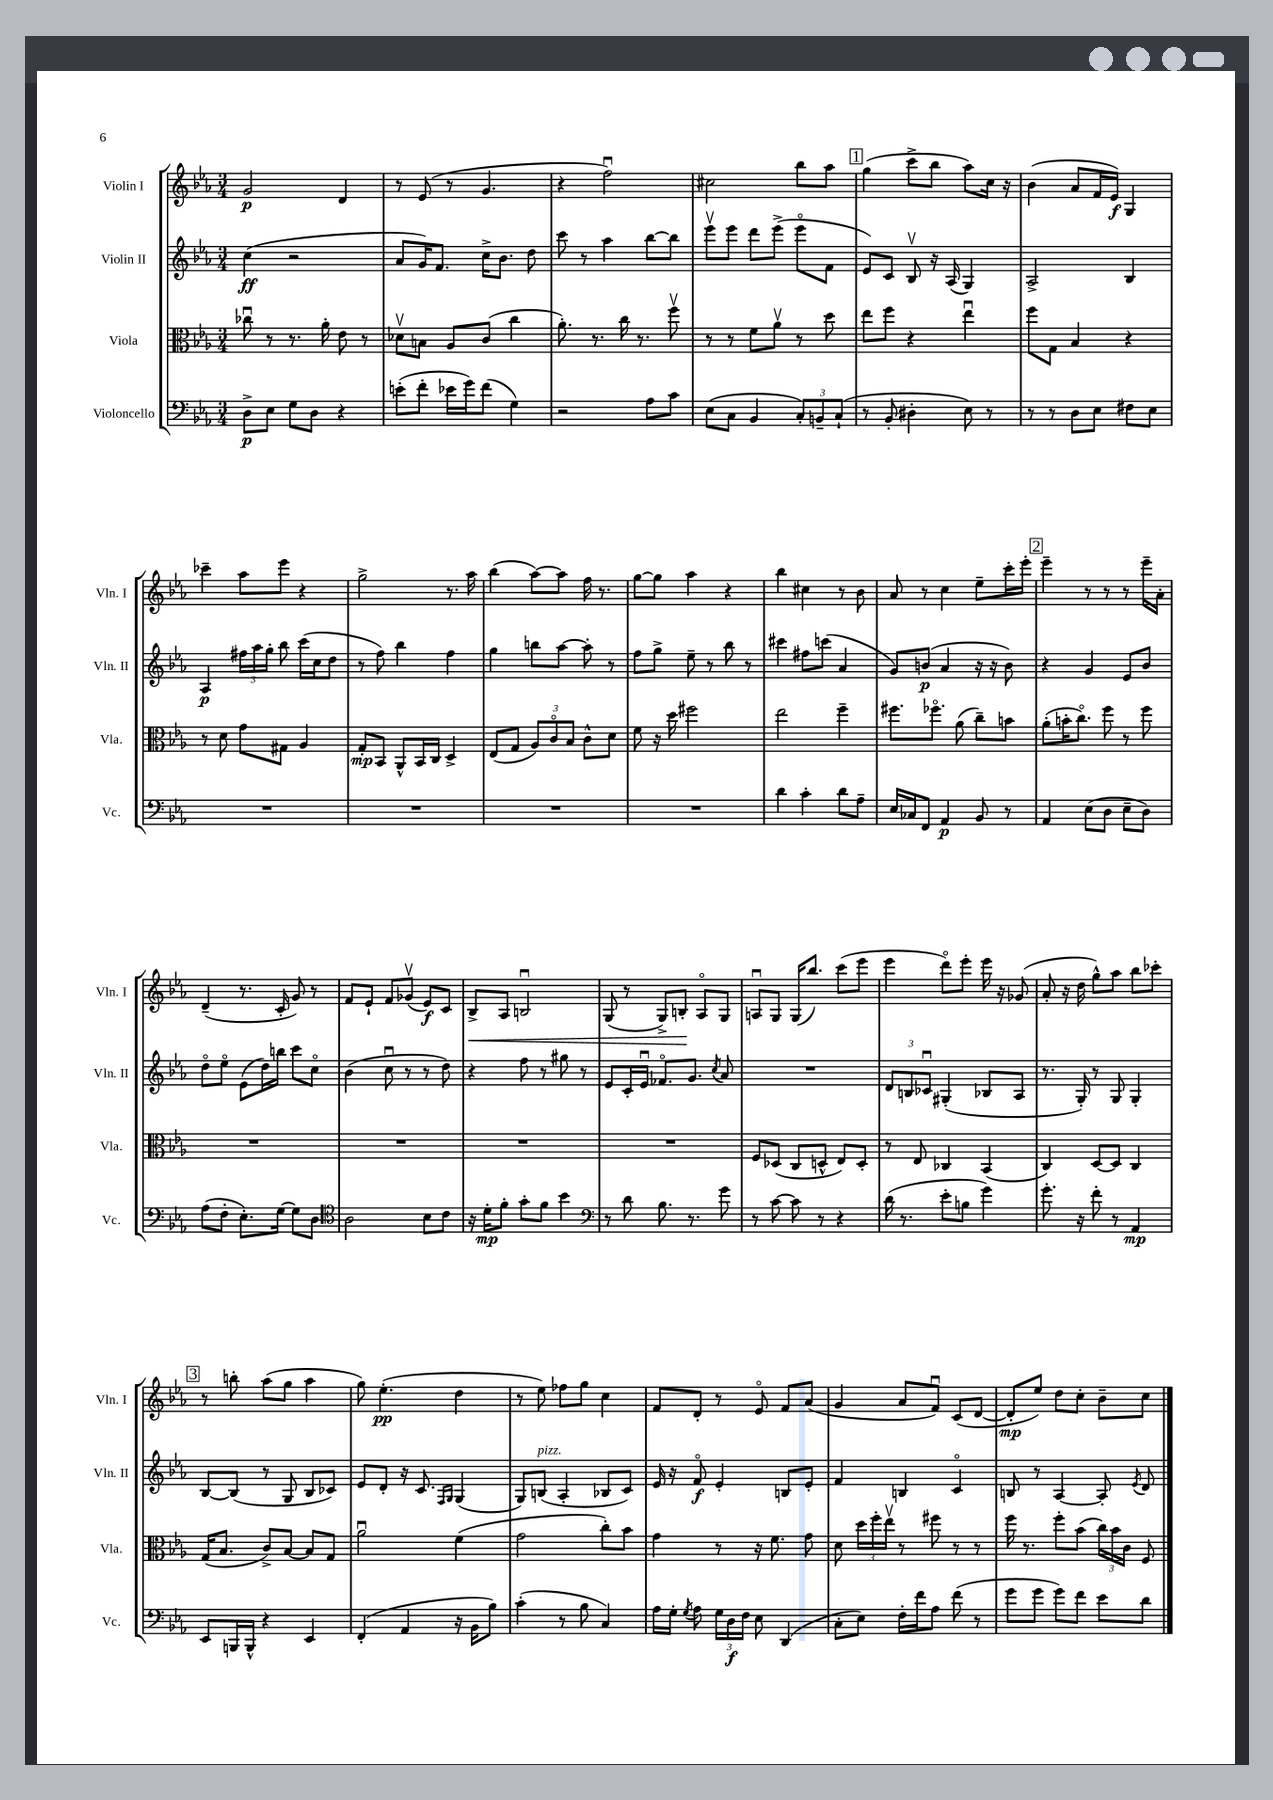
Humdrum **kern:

**kern	**dynam	**kern	**dynam	**kern	**dynam	**kern	**dynam
*part4	*part4	*part3	*part3	*part2	*part2	*part1	*part1
*staff4	*staff4	*staff3	*staff3	*staff2	*staff2	*staff1	*staff1
*I"Violoncello	*	*I"Viola	*	*I"Violin II	*	*I"Violin I	*
*I'Vc.	*	*I'Vla.	*	*I'Vln. II	*	*I'Vln. I	*
*clefF4	*	*clefC3	*	*clefG2	*	*clefG2	*
*k[b-e-a-]	*	*k[b-e-a-]	*	*k[b-e-a-]	*	*k[b-e-a-]	*
*M3/4	*	*M3/4	*	*M3/4	*	*M3/4	*
=1	=1	=1	=1	=1	=1	=1	=1
8D^\L	p	8cc-Xu\	.	(4cc\	ff	2g/	p
8E-\J	.	8r	.	.	.	.	.
8G\L	.	8.r	.	2r	.	.	.
8D\J	.	.	.	.	.	.	.
.	.	16a-'\	.	.	.	.	.
4r	.	8e-\	.	.	.	4d/	.
.	.	8r	.	.	.	.	.
=2	=2	=2	=2	=2	=2	=2	=2
(8en'\L	.	8d-Xv\L	.	8a-/L	.	8r	.
8f'\J	.	8Bn\J	.	16g/K)	.	(8e-/	.
.	.	.	.	8.f/J	.	.	.
16e-X\LL	.	8A-/L	.	.	.	8r	.
16g\J)	.	.	.	.	.	.	.
(8f\J	.	(8c/J	.	16cc^\KL	.	4.g/	.
.	.	.	.	8.b-\J	.	.	.
4G\)	.	4cc\	.	.	.	.	.
.	.	.	.	8dd\	.	.	.
=3	=3	=3	=3	=3	=3	=3	=3
2r	.	8.a-'\)	.	8ccc\	.	4r	.
.	.	.	.	8r	.	.	.
.	.	8.r	.	.	.	.	.
.	.	.	.	4aa-\	.	2ffu\)	.
.	.	16cc\	.	.	.	.	.
.	.	8.r	.	.	.	.	.
8A-\L	.	.	.	[8bb-\L	.	.	.
8c\J	.	8ffv\	.	8bb-\J]	.	.	.
=4	=4	=4	=4	=4	=4	=4	=4
(8E-\L	.	8r	.	8eee-v\L	.	2cc#X\	.
8C\J	.	8r	.	8eee-\J	.	.	.
4BB-/	.	8f\L	.	8ddd\L	.	.	.
.	.	8a-v\J	.	(8eee-^\J	.	.	.
12C'/L)	.	8r	.	8eee-\L	.	8bb-\L	.
12BBn~/	.	.	.	.	.	.	.
.	.	8dd\	.	8f\J	.	8aa-\J	.
(12C`/J	.	.	.	.	.	.	.
!!LO:REH:place=s1:t=1
=5	=5	=5	=5	=5	=5	=5	=5
8r	.	8ee-\L	.	8e-/L)	.	(4gg\	.
8BB-'/	.	8ff\J	.	8c/J	.	.	.
4D#X'\	.	4r	.	8B-v/	.	8ccc^\L	.
.	.	.	.	16r	.	8bb-\J	.
.	.	.	.	(16A-/	.	.	.
8E-\)	.	4ee-u\	.	4G/)	.	8aa-\L)	.
8r	.	.	.	.	.	16cc\Jk	.
.	.	.	.	.	.	16r	.
=6	=6	=6	=6	=6	=6	=6	=6
8r	.	8ff\L	.	2A-^/	.	(4b-\	.
8r	.	8G\J	.	.	.	.	.
8D\L	.	4B-/	.	.	.	8a-/L	.
8E-\J	.	.	.	.	.	16f/L	.
.	.	.	.	.	.	16e-/JJ)	f
8F#X\L	.	4r	.	4B-/	.	4G/	.
8E-\J	.	.	.	.	.	.	.
!!LO:LB:g=z
=7	=7	=7	=7	=7	=7	=7	=7
2.r	.	8r	.	4A-/	p	4ccc-X~\	.
.	.	8d\	.	.	.	.	.
.	.	8g\L	.	24ff#X\LL	.	8aa-\L	.
.	.	.	.	24aa-\	.	.	.
.	.	.	.	24gg'\JJ	.	.	.
.	.	8G#X\J	.	8bb-\	.	8eee-\J	.
.	.	4A-/	.	(16ccc\LL	.	4r	.
.	.	.	.	16cc\J	.	.	.
.	.	.	.	8dd\J	.	.	.
=8	=8	=8	=8	=8	=8	=8	=8
2.r	.	8G'/L	mp	8r	.	2gg^\	.
.	.	8BB-/J	.	8ff\)	.	.	.
.	.	8AA-^^/L	.	4bb-\	.	.	.
.	.	16BB-/L	.	.	.	.	.
.	.	16C/JJ	.	.	.	.	.
.	.	4D^/	.	4ff\	.	8.r	.
.	.	.	.	.	.	16aa-\	.
=9	=9	=9	=9	=9	=9	=9	=9
2.r	.	(8E-/L	.	4gg\	.	(4bb-\	.
.	.	8G/J	.	.	.	.	.
.	.	12A-/L)	.	8bbn\L	.	[8aa-\L)	.
.	.	12c/	.	.	.	.	.
.	.	.	.	[8aa-\J	.	8aa-\J]	.
.	.	12B-/J	.	.	.	.	.
.	.	8c^^\L	.	8aa-'\]	.	16ff\	.
.	.	.	.	.	.	8.r	.
.	.	8d\J	.	8r	.	.	.
=10	=10	=10	=10	=10	=10	=10	=10
2.r	.	8f\	.	8ff\L	.	[8gg\L	.
.	.	16r	.	8gg^\J	.	8gg\J]	.
.	.	16dd\	.	.	.	.	.
.	.	2ff#X\	.	8ee-~\	.	4aa-\	.
.	.	.	.	8r	.	.	.
.	.	.	.	8bb-\	.	4r	.
.	.	.	.	8r	.	.	.
=11	=11	=11	=11	=11	=11	=11	=11
4d\	.	2ee-\	.	4ccc#X\	.	4bb-\	.
4c'\	.	.	.	8ff#X\L	.	4cc#X\	.
.	.	.	.	(8cccn\J	.	.	.
8d\L	.	4ff~\	.	4a-/	.	8r	.
8A-~\J	.	.	.	.	.	8b-\	.
=12	=12	=12	=12	=12	=12	=12	=12
16E-/LL	.	8.ff#X\L	.	8g/L)	.	8a-/	.
16C-X/J	.	.	.	.	.	.	.
8FF/J	.	.	.	(8bn/J	p	8r	.
.	.	8.ff-X\J	.	.	.	.	.
4AA-/	p	.	.	4a-/	.	4cc\	.
.	.	(8a-\	.	.	.	.	.
8BB-/	.	8cc~\L)	.	16r	.	8ee-~\L	.
.	.	.	.	16r	.	.	.
8r	.	8bn\J	.	8b\)	.	16ccc'\L	.
.	.	.	.	.	.	16eee-'\JJ	.
!!LO:REH:place=s1:t=2
=13	=13	=13	=13	=13	=13	=13	=13
4AA-/	.	(8a-'\L	.	4r	.	4eee-~\	.
.	.	16bn'\K	.	.	.	.	.
.	.	8.cc\J)	.	.	.	.	.
(8E-\L	.	.	.	4g/	.	8r	.
8D\J	.	8ff\	.	.	.	8r	.
8E-~\L	.	8r	.	8e-/L	.	8r	.
8D\J)	.	8ff\	.	8b-/J	.	16eee-~\LL	.
.	.	.	.	.	.	16a-'\JJ	.
!!LO:LB:g=z
=14	=14	=14	=14	=14	=14	=14	=14
(8A-\L	.	2.r	.	8dd\L	.	(4d~/	.
8F'\J	.	.	.	8ee-\J	.	.	.
8.E-'\L)	.	.	.	(8e-\L	.	8.r	.
.	.	.	.	16dd\L)	.	.	.
[16G\Jk	.	.	.	16bbn\JJ	.	16c'/	.
8G\L]	.	.	.	8ccc\L	.	8g/)	.
8D\J	.	.	.	8cc\J	.	8r	.
=15	=15	=15	=15	=15	=15	=15	=15
*clefC4	*	*	*	*	*	*	*
2A-\	.	2.r	.	(4b-\	.	8f/L	.
.	.	.	.	.	.	8e-`/J	.
.	.	.	.	8ccu\	.	8f/L	.
.	.	.	.	8r	.	(8g-Xv/J	.
8B-\L	.	.	.	8r	.	8e-/L)	f
8c\J	.	.	.	8dd\)	.	8c/J	.
=16	=16	=16	=16	=16	=16	=16	=16
!	!	!	!	!	!	!	!LO:HP:b
16r	.	2.r	.	4r	.	8B-^/L	<
16d'\KL	mp	.	.	.	.	.	.
8f'\J	.	.	.	.	.	8A-/J	.
8g'\L	.	.	.	8ff\	.	2Bnu/	.
8f\J	.	.	.	8r	.	.	.
4b-\	.	.	.	8gg#X\	.	.	.
.	.	.	.	8r	.	.	.
=17	=17	=17	=17	=17	=17	=17	=17
*clefF4	*	*	*	*	*	*	*
8r	.	2.r	.	8e-/L	.	(8G/	.
8d\	.	.	.	16c'/L	.	8r	.
.	.	.	.	16e-u/JJ	.	.	.
8.B-\	.	.	.	8.f-X/L	.	8G^/L)	.
.	.	.	.	.	.	8Bn'/J	.
8.r	.	.	.	8.g/J	.	.	.
.	.	.	.	.	.	8A-/L	[
.	.	.	.	8qcc/	.	.	.
8g\	.	.	.	8a-/	.	8G/J	.
=18	=18	=18	=18	=18	=18	=18	=18
8r	.	8F/L	.	2.r	.	8Anu/L	.
[8c\	.	(8D-X/J	.	.	.	8G/J	.
8c\]	.	8C/L	.	.	.	(16G/KL	.
.	.	.	.	.	.	8.bb-/J)	.
8r	.	8Dn^^/J	.	.	.	.	.
4r	.	8E-/L)	.	.	.	(8ccc\L	.
.	.	8D'/J	.	.	.	8eee-\J	.
=19	=19	=19	=19	=19	=19	=19	=19
(16d\	.	8r	.	12d/L	.	4eee-\	.
8.r	.	.	.	.	.	.	.
.	.	.	.	12Bn/	.	.	.
.	.	8E-/	.	.	.	.	.
.	.	.	.	12c-Xu/J	.	.	.
8e-'\L	.	4C-X/	.	(4G#X'/	.	8ddd\L)	.
8Bn\J	.	.	.	.	.	8eee-'\J	.
4g\)	.	(4BB-/	.	8B-X/L	.	16eee-\	.
.	.	.	.	.	.	16r	.
.	.	.	.	8A-/J	.	(8g-X/	.
=20	=20	=20	=20	=20	=20	=20	=20
8.g'\	.	4C/)	.	8.r	.	8a-'/	.
.	.	.	.	.	.	16r	.
16r	.	.	.	16G'/)	.	16dd\	.
8f'\	.	[8D/L	.	8r	.	8gg^^\L)	.
8r	.	8D/J]	.	8G/	.	8aa-\J	.
4AA-/	mp	4C/	.	4G'/	.	8bb-\L	.
.	.	.	.	.	.	8ccc-X'\J	.
!!LO:LB:g=z
!!LO:REH:place=s1:t=3
=21	=21	=21	=21	=21	=21	=21	=21
8EE-/L	.	(16G/KL	.	[8B-/L	.	8r	.
.	.	8.B-/J	.	.	.	.	.
16BBBn/L	.	.	.	(8B-/J]	.	8bbn'\	.
16BBB^^/JJ	.	.	.	.	.	.	.
4r	.	8c^/L)	.	8r	.	(8aa-\L	.
.	.	[8B-/J	.	8G/	.	8gg\J	.
4EE-/	.	8B-/L]	.	8B-/L	.	4aa-\	.
.	.	8G/J	.	8c-X/J)	.	.	.
=22	=22	=22	=22	=22	=22	=22	=22
(4FF'/	.	2a-u\	.	8e-/L	.	8gg\)	.
.	.	.	.	8d'/J	.	(4.ee-'\	pp
4AA-/	.	.	.	16r	.	.	.
.	.	.	.	8.c/	.	.	.
.	.	.	.	16qqF/LL	.	.	.
.	.	.	.	16qqG/JJ	.	.	.
16r	.	(4f\	.	(4G/	.	4dd\	.
16BB-\KL	.	.	.	.	.	.	.
8B-\J)	.	.	.	.	.	.	.
=23	=23	=23	=23	=23	=23	=23	=23
(4c'\	.	2g\	.	8G/L)	.	8r	.
!	!	!	!	!LO:TX:a:i:t=pizz.	!	!	!
.	.	.	.	(8Bn/J	.	8ee-\)	.
8r	.	.	.	4A-'/	.	8ff-X\L	.
8B-\	.	.	.	.	.	8gg\J	.
4C/)	.	8cc'\L)	.	8B-X/L	.	4cc\	.
.	.	8b-\J	.	8c/J)	.	.	.
=24	=24	=24	=24	=24	=24	=24	=24
16A-\LL	.	4g\	.	16e-/	.	8f/L	.
16G'\JJ	.	.	.	16r	.	.	.
8qG/	.	.	.	.	.	.	.
8A-\	.	.	.	8f/	f	8d'/J	.
24G\LL	.	8r	.	4e-'/	.	8r	.
24D\	f	.	.	.	.	.	.
24F\JJ	.	.	.	.	.	.	.
8E-\	.	16r	.	.	.	8e-/	.
.	.	8.f\	.	.	.	.	.
(4DD/	.	.	.	8Bn/L	.	8f/L	.
.	.	8g\	.	8e-'/J	.	(8a-/J	.
=25	=25	=25	=25	=25	=25	=25	=25
8C'\L	.	8d\	.	4f/	.	4g/	.
8E-\J)	.	24dd\LL	.	.	.	.	.
.	.	24ff'\	.	.	.	.	.
.	.	24ee-v\JJ	.	.	.	.	.
16F'\LL	.	8r	.	4Bn/	.	8a-/L	.
16f\J	.	.	.	.	.	.	.
8A-\J	.	8ff#X\	.	.	.	8fu/J)	.
(8f\	.	8r	.	4c/	.	(8c/L	.
8r	.	8r	.	.	.	[8d/J	.
=26	=26	=26	=26	=26	=26	=26	=26
8g\L	.	16ff\	.	8Bn/	.	8d'/L]	mp
.	.	8.r	.	.	.	.	.
8g\J	.	.	.	8r	.	8ee-/J)	.
8g\L)	.	8ff'\L	.	[4A-/	.	8dd\L	.
8f\J	.	(8b-\J	.	.	.	8cc'\J	.
8e-\L	.	24cc\LL)	.	8A-'/]	.	8b-~\L	.
.	.	24b-\	.	.	.	.	.
.	.	24c\JJ	.	.	.	.	.
.	.	.	.	8qe-/	.	.	.
8d\J	.	8F/	.	8d/	.	8cc\J	.
==	==	==	==	==	==	==	==
*-	*-	*-	*-	*-	*-	*-	*-
